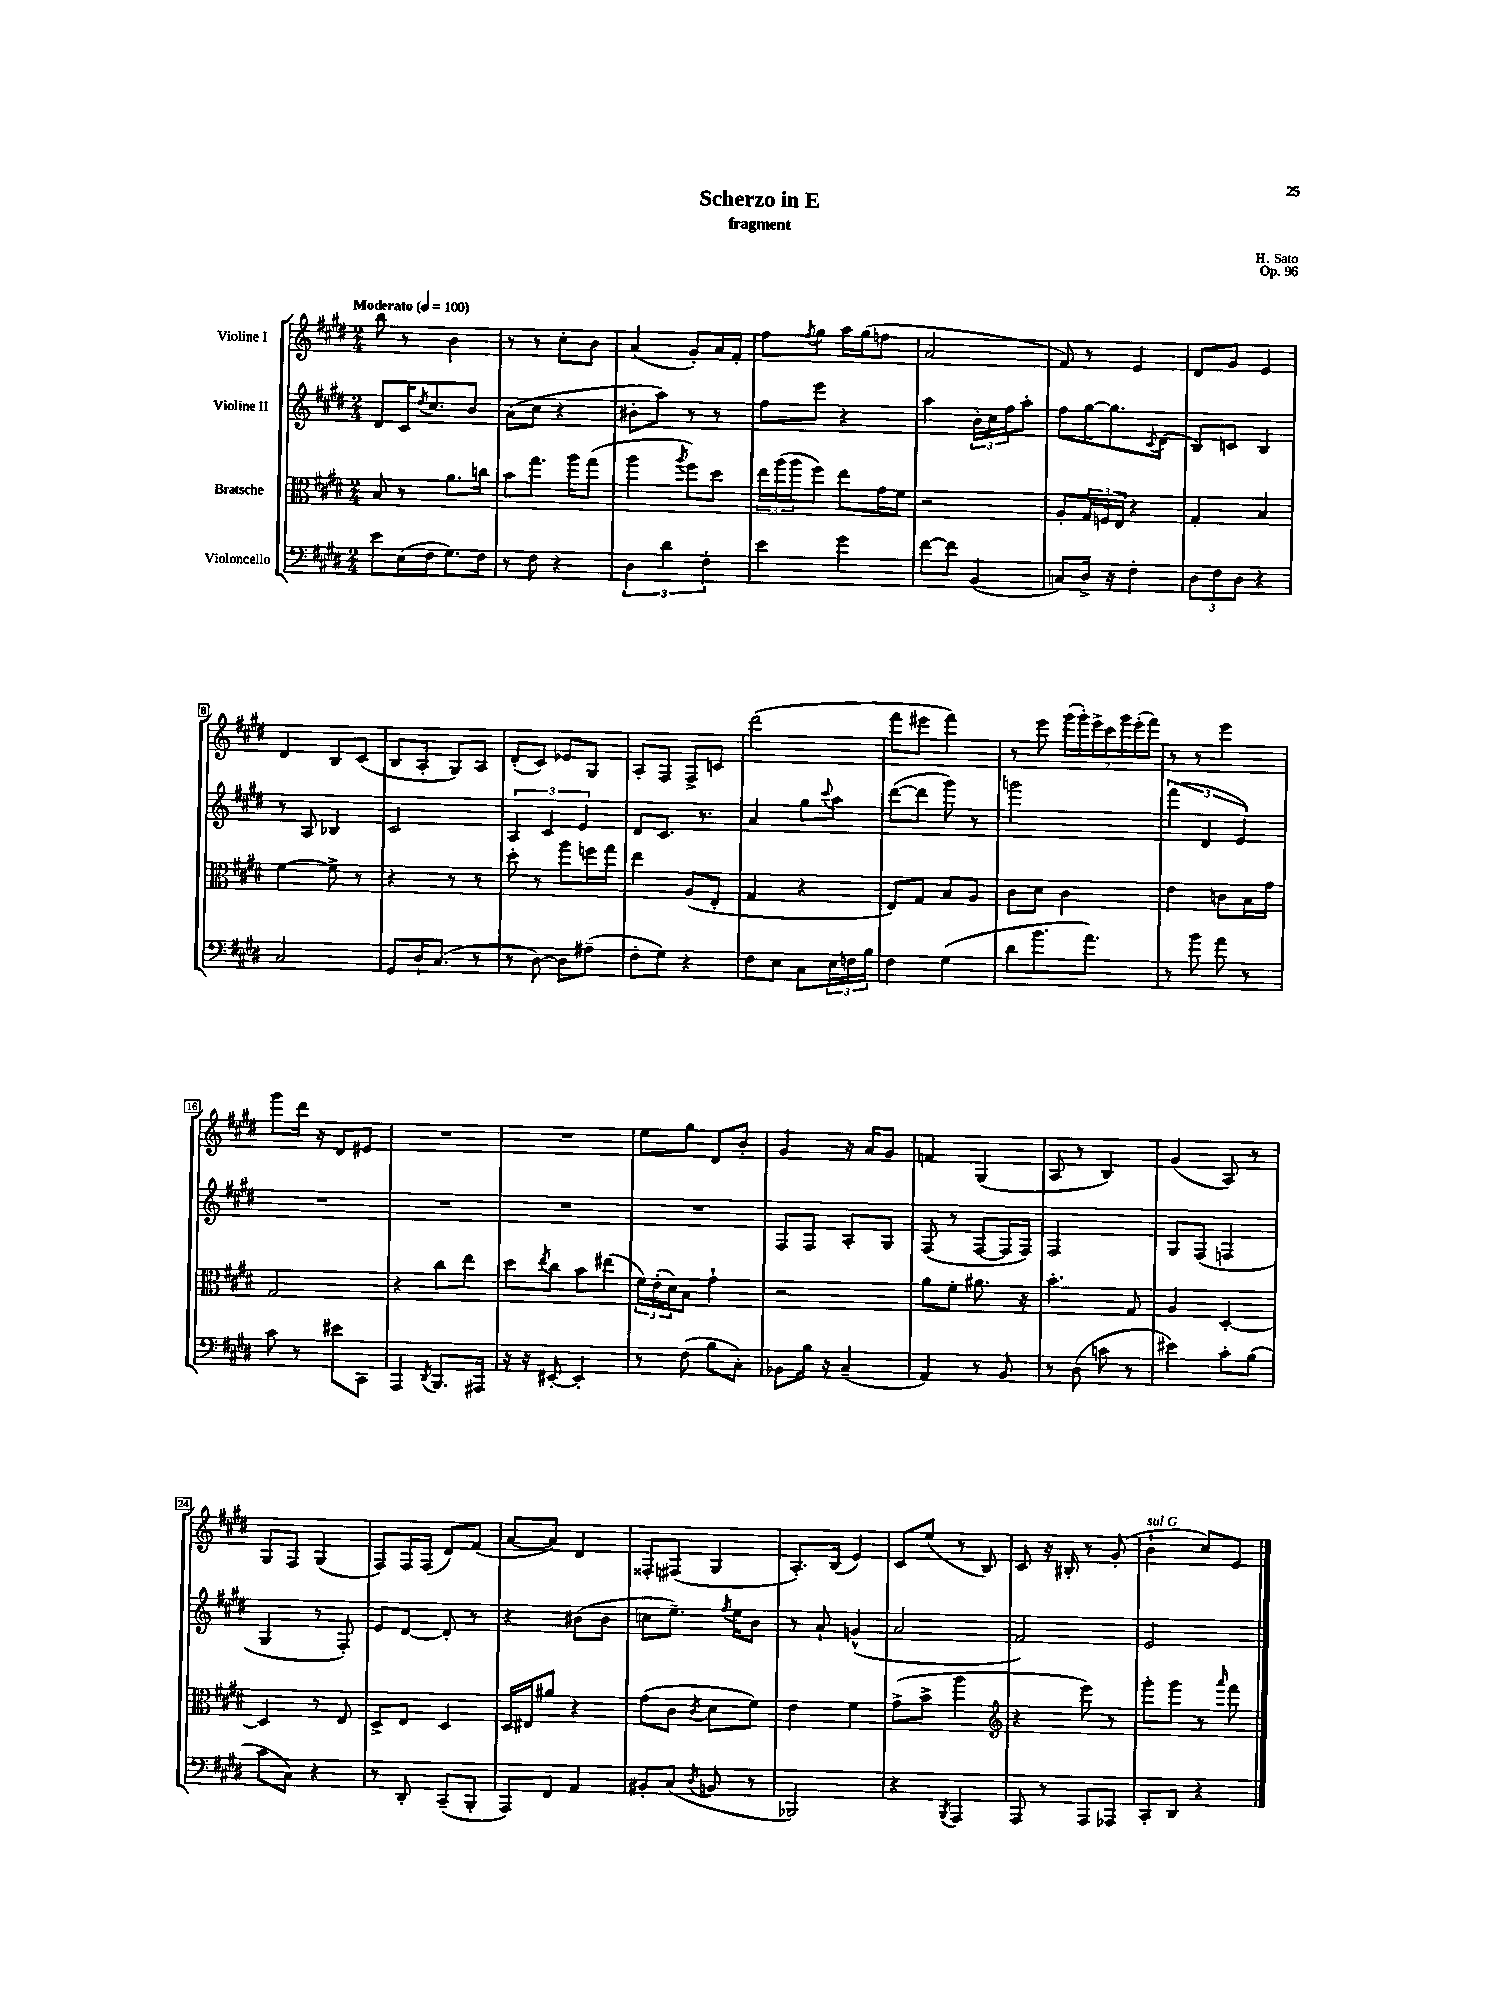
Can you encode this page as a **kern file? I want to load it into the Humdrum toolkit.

**kern	**kern	**kern	**kern
*staff4	*staff3	*staff2	*staff1
*clefF4	*clefC3	*clefG2	*clefG2
*k[f#c#g#d#]	*k[f#c#g#d#]	*k[f#c#g#d#]	*k[f#c#g#d#]
*M2/4	*M2/4	*M2/4	*M2/4
*MM100	*MM100	*MM100	*MM100
8e	8B	8d#	8bb
(16E	8r	16c#	8r
.	.	8qdd#	.
16F#	.	8.cc#	.
8.G#)	8.a	.	4b
.	.	8b	.
16F#	16cc	.	.
=	=	=	=
8r	8b	(8a	8r
8F#	8.gg#	8cc#	8r
4r	.	4r	8cc#'
.	16aa	.	.
.	(8gg#	.	8b
=	=	=	=
6D#	4aa	8b#'	(4a
.	.	8aa)	.
6d#	.	.	.
.	8qaa	.	.
.	8ff#)	8r	8g#')
6F#'	.	.	.
.	8dd#	8r	16a
.	.	.	16f#'
=	=	=	=
4e	24ee	8ff#	8ff#
.	(24aa	.	.
.	24aa	.	.
.	.	.	8qff#
.	8ff#)	8eee	8gg#
4g#	8ee	4r	16aa
.	.	.	(16gg#
.	16g#	.	8ff
.	16f#	.	.
=	=	=	=
[8f#	2r	4aa	2a
8f#]	.	.	.
(4BB	.	24b'	.
.	.	24cc#	.
.	.	24ff#	.
.	.	8aa'	.
=	=	=	=
8C)	8A'	8ff#	8f#)
16D#^	24G#	[16gg#	8r
.	24F	.	.
16r	.	8.gg#]	.
.	24E	.	.
4F#'	4r	.	4e
.	.	8qc#	.
.	.	(8d#	.
=	=	=	=
12D#	4G#'	8B)	8d#
12F#	.	.	.
.	.	8c	8g#
12D#	.	.	.
4r	4B	4B	4e
=	=	=	=
2C#	[4f#	8r	4d#
.	.	8A	.
.	8f#^]	4B-	8B
.	8r	.	(8c#
=	=	=	=
8GG#	4r	2c#	8B
16D#`	.	.	8A'
(8.C#	.	.	.
.	8r	.	8G#)
8r	8r	.	8A
=	=	=	=
8r	8dd#'	6A	(8d#'
[8D#)	8r	.	8c#)
.	.	6c#	.
8D#]	8aa	.	8e-
.	.	6e	.
(8A#~	16ff	.	8G#
.	16gg#	.	.
=	=	=	=
8F#'	4ee	8d#	8A'
8G#)	.	8.c#	8F#
4r	(8A	.	8F#^
.	.	8.r	.
.	8E'	.	8c
=	=	=	=
8F#	4G#	4a	(2ddd#
8E	.	.	.
8C#	4r	8gg#	.
.	.	8qqccc#	.
24E	.	8aa	.
24F	.	.	.
24B	.	.	.
=	=	=	=
4F#	8E)	([8ddd#	8fff#
.	8G#	8ddd#]	8eee#
(4G#	8B	8ggg#)	4fff#)
.	8A	8r	.
=	=	=	=
8d#	8c#	2ggg	8r
8.b	8d#	.	8eee
.	4c#	.	(28ggg#
.	.	.	28ggg#')
8.a)	.	.	.
.	.	.	28eee^
.	.	.	28ccc#
.	.	.	28ggg#
.	.	.	(28eee'
.	.	.	28fff#)
=	=	=	=
8r	4e	(6fff#	8r
8b	.	.	8r
.	.	6d#	.
8a	8c	.	4eee
.	.	6e)	.
8r	16B	.	.
.	16g#	.	.
=	=	=	=
8c#	2G#	2r	8ggg#
8r	.	.	16ddd#
.	.	.	16r
8e#	.	.	8d#
8CC#	.	.	8e#
=	=	=	=
4AAA	4r	2r	2r
8qDD#	.	.	.
8.BBB	8cc#	.	.
.	8ee	.	.
16AAA#	.	.	.
=	=	=	=
16r	8dd#	2r	2r
16r	.	.	.
.	8qee	.	.
[8EE#'	8cc#	.	.
4EE#']	8b	.	.
.	(8ee#	.	.
=	=	=	=
8r	24f#)	2r	8ee
.	(24e'	.	.
.	24d#)	.	.
(8F#	8B	.	8gg#
8B	4g#`	.	8d#
8C#')	.	.	8b'
=	=	=	=
8BB-	2r	8F#	4g#
16B	.	8F#	.
16r	.	.	.
(4C#~	.	8A'	16r
.	.	.	16a
.	.	8G#	8g#
=	=	=	=
4AA)	8a	(8F#	4f
.	8f#'	8r	.
8r	8.a#	[8F#	(4G#
8BB	.	16F#]	.
.	16r	16F#)	.
=	=	=	=
8r	4.b'	2F#	8A
(8D#	.	.	8r
8c	.	.	4B)
8r	8G#	.	.
=	=	=	=
4e#)	4A	8G#	(4g#
.	.	(8F#	.
8c#'	[4D#'	4F	8A)
(8B	.	.	8r
=	=	=	=
8c#	4D#]	4G#	8G#
8C#)	.	.	8F#
4r	8r	8r	(4G#
.	8E	8F#')	.
=	=	=	=
8r	8D#^	8e	8F#)
8DD#'	8E	[8d#	16F#
.	.	.	(16F#
(8CC#~	4D#	8d#']	8d#)
8BBB'	.	8r	(8f#
=	=	=	=
8AAA)	16D#	4r	[8a
.	16E#	.	.
8FF#	8a#	.	8a])
4AA	4r	(8b#	4d#
.	.	8b#	.
=	=	=	=
8BB#'	(8g#	8cc	8F##'
(8C#	8c#	8.ee~)	(8F#
8qD#	8qc#	.	.
8BB	8d#	.	4G#
.	.	8qff#	.
.	.	16ee	.
8r	8f#)	8b	.
=	=	=	=
2BBB-)	4e	8r	8.A')
.	.	8a`	.
.	.	.	(16B
.	4f#	(4g^^	4e)
=	=	=	=
4r	(8g#^	2a	8c#
.	8b^	.	(8ee
8qBBB	.	.	.
4AAA	4aa	.	8r
.	.	.	8B)
=	=	=	=
*	*clefG2	*	*
8AAA	4r	2f#)	8c#
8r	.	.	16r
.	.	.	16B#'
8AAA	8eee)	.	8r
8AAA-	8r	.	(8g#'
=	=	=	=
8CC#'	8ggg#'	2e	4b`
8DD#	8ggg#	.	.
4r	8r	.	8cc#)
.	16qqaaa	.	.
.	8fff#	.	8e
==	==	==	==
*-	*-	*-	*-
